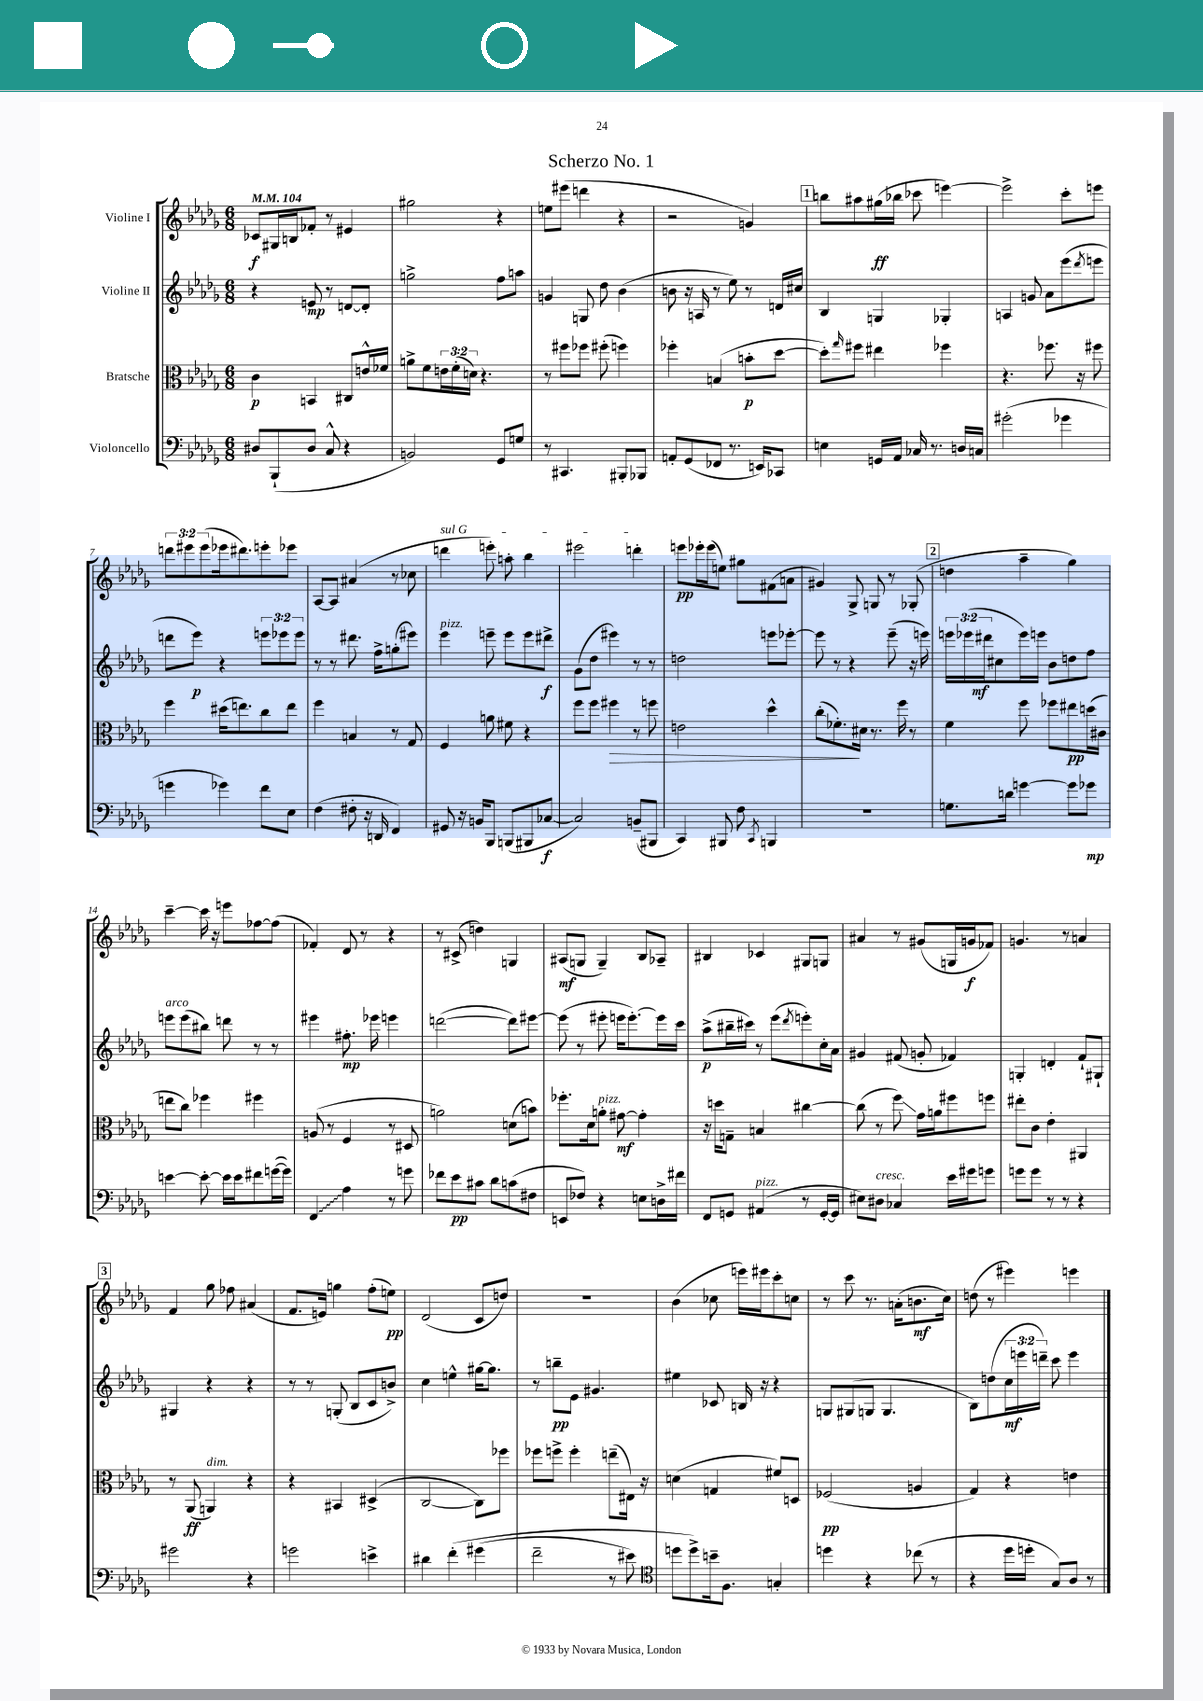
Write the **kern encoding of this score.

**kern	**kern	**kern	**kern
*staff4	*staff3	*staff2	*staff1
*clefF4	*clefC3	*clefG2	*clefG2
*k[b-e-a-d-g-]	*k[b-e-a-d-g-]	*k[b-e-a-d-g-]	*k[b-e-a-d-g-]
*M6/8	*M6/8	*M6/8	*M6/8
*MM104	*MM104	*MM104	*MM104
8D#	4c	4r	8c-
(8BBB-`	.	.	16G#
.	.	.	16B
8D#	4BB	8e	8f-'
8C^^	.	8r	8r
4r	8C#	[8d	4e#
.	16e^^	8d']	.
.	16f-	.	.
=	=	=	=
2BB)	8a^	2gg^	2gg#
.	8f	.	.
.	24e	.	.
.	(24f'	.	.
.	24d)	.	.
.	4.r	.	.
8GG-	.	8ff	4r
8G	.	8aa	.
=	=	=	=
8r	8r	4g	8ee
4.CC#	8ff#	.	(8eee#
.	8ff-	8G	4ddd
.	(8ff#'	8dd-	.
8BBB#'	4ff)	(4b-	4r
8BBB-	.	.	.
=	=	=	=
8AA'	4ff-'	8b	2r
(8GG-	.	16r	.
.	.	16A	.
8FF-	(4B	8r	.
8.r	.	8ee-)	.
.	8b'	8r	4g)
16EE)	.	.	.
8CC-	[8dd-	16d	.
.	.	16cc#	.
=	=	=	=
4E	8dd-'])	4B-	8bb
.	16qqgg-	.	.
.	8ff#	.	8aa#
16GG	4ee#	4G	(16gg#
16AA-	.	.	16bb-
16C-	.	.	8ccc-
8.r	.	.	.
.	4ff-	4G-'	[4eee)
16D	.	.	.
16C	.	.	.
=	=	=	=
(2g#'	4.r	4A	2eee^]
.	.	8g	.
.	8.ff-	8a-	.
4g-	.	(8eee-	8ccc'
.	16r	.	.
.	.	8qddd-	.
.	8ff#	8eee	8eee
=	=	=	=
4g	4ff	8ddd	12ddd
.	.	.	12eee#
.	.	8eee-)	.
.	.	.	(12eee#
4g-)	(16dd#	4r	16eee-
.	8.ee)	.	8.ddd#)
8f	8cc	12eee	8eee'
.	.	12eee-	.
8E-	8ee	.	8eee-
.	.	12eee-	.
=	=	=	=
(4F	4ff	8r	[8A-
.	.	8r	8A-]
8F#'	4B	8.ddd#	(4a#
16r	.	.	.
16DD	.	16ff^	.
4FF)	8r	(8gg'	8r
.	8G-	8eee#)	8cc-
=	=	=	=
8GG#	4F	4eee-	4ddd
16r	.	.	.
16BB	.	.	.
8BBB-	8a	8eee~	8eee')
(8BBB	8f#	8eee	8aa'
8BBB#	4r	8eee	4bb-
[8C-	.	8ddd#^	.
=	=	=	=
2C-])	8ff	(8g-	2eee#
.	8ff	8dd-	.
.	4ff#	4eee#)	.
(8BB~	8r	8r	4ddd'
8BBB#	8ff	8r	.
=	=	=	=
4CC)	2e	2dd	8eee
.	.	.	16eee-'
.	.	.	(16eee-
8BBB#	.	.	8ee)
8F	.	.	8gg#
8qCC	.	.	.
4BBB	4dd-^^	8eee	(8f#
.	.	[8eee-'	8a
=	=	=	=
2.r	(8cc'	8eee-]	4g#)
.	8.f-')	8r	.
.	.	4r	8G-^
.	16d#	.	.
.	8.r	.	8G
.	.	(8eee-~	8r
.	16ff	.	.
.	8r	16r	(8G-'
.	.	16eee)	.
=	=	=	=
8.G	4f	24eee	4dd
.	.	(24eee-	.
.	.	24ddd#	.
.	.	8cc#	.
16d	.	.	.
[4g	8ff	16eee-)	4aa-~
.	.	16eee	.
.	8ff-	8b-	.
8g]	8ee#	8dd	4gg-)
8g-	(16dd	8ff	.
.	16c#	.	.
=	=	=	=
[4e	8ee	8eee	[4ccc~
.	8cc)	(8eee	.
8e'_	4ff-	8bb#)	16ccc]
.	.	.	16r
16e]	.	8ddd	8eee
16e	.	.	.
8f#	4ff#	8r	[8ff-
([16g	.	8r	(8ff-]
16g])	.	.	.
=	=	=	=
4FF	(8A	4eee#	4f-')
.	8r	.	.
4A-	4F	8.ff#'	8d-
.	.	.	8r
.	.	16eee-	.
8r	8r	4eee	4r
8g	8D#	.	.
=	=	=	=
8f-	2a)	([2ddd	8r
8e-	.	.	(8c#^
8c#	.	.	4dd)
8d-	.	.	.
(8c	(8d	8ddd])	4G
8F#	8b)	[8eee#	.
=	=	=	=
8EE	8.ff-'	(8eee#]	(8A#
8F-)	.	8r	8G
.	16d-	.	.
4r	8a'	8eee#'	4G~)
.	[8g#	16eee	.
.	.	[8.eee')	.
8E	4g#']	.	8B-
16D^	.	16eee]	8A-~
16f#	.	16ccc	.
=	=	=	=
8FF	16r	(8aa-^	4B#
.	16dd	.	.
8GG	8G~	16bb#~	.
.	.	16ccc#)	.
(4AA#	4B	8r	4c-
.	.	(8eee-	.
.	.	8qddd-	.
8r	[4cc#	8eee')	8G#
[16GG'	.	16cc'	8G
16GG]	.	16a-	.
=	=	=	=
8E#)	(8cc#]	4g#	4a#
8D#	8r	.	.
4C-	8ff)	(8f#	8r
.	16g-	8g'	(8g#
.	16a	.	.
16e-	8ff#	4f-)	16G
16g#	.	.	16g
8g	8ff	.	8f-)
=	=	=	=
8g	8ee#'	4G'	4.g
8g	8c	.	.
8r	4e-'	4d'	.
8r	.	.	8r
4r	4AA#	8f`	4a
.	.	8G#`	.
=	=	=	=
2g#	8r	4G#	4f
.	(8AA-	.	.
.	4AA)	4r	8gg-
.	.	.	8ff-
4r	4r	4r	(4a#
=	=	=	=
2g	4r	8r	8.f
.	.	8r	.
.	.	.	16e)
.	4BB#	(8G'	4gg
.	.	8B-	.
4e^	(4D#^	8c	(8ff'
.	.	8b^)	8ee)
=	=	=	=
4d#	[2C	4cc	(2d-
&(4f'	.	4ee^^	.
(4g#	8C])	[16gg#	8c
.	.	8.gg#]	.
.	8ff-	.	8dd)
=	=	=	=
2f~	8ff-	8r	2.r
.	8ff^	8bb~	.
.	4ff'	8e-	.
.	.	4.g#	.
8r	(8ee~	.	.
8e#)	16E#)	.	.
.	16r	.	.
=	=	=	=
*clefC4	*	*	*
8dd	(4d	4ee#	(4b-
8dd^&)	.	.	.
16b~	4G	8c-	8cc-
8.F	.	.	.
.	.	16B	16eee)
.	.	16r	16eee#
4G'	8f#)	4r	8ccc'
.	8D	.	8cc
=	=	=	=
4dd	(2F-	8G	8r
.	.	(8G#	8ccc
4r	.	8G	8.r
.	.	4.G	.
.	.	.	(16a'
(8cc-	4A	.	8.b
8r	.	.	.
.	.	.	16cc)
=	=	=	=
4r	4G-)	8B-)	(8dd
.	.	(8dd	8r
16dd-	4r	24cc	4eee#)
.	.	24eee	.
16dd'	.	.	.
.	.	24ddd~)	.
8G-)	.	8ccc	.
8A-	4e	4eee	4eee
8r	.	.	.
==	==	==	==
*-	*-	*-	*-
